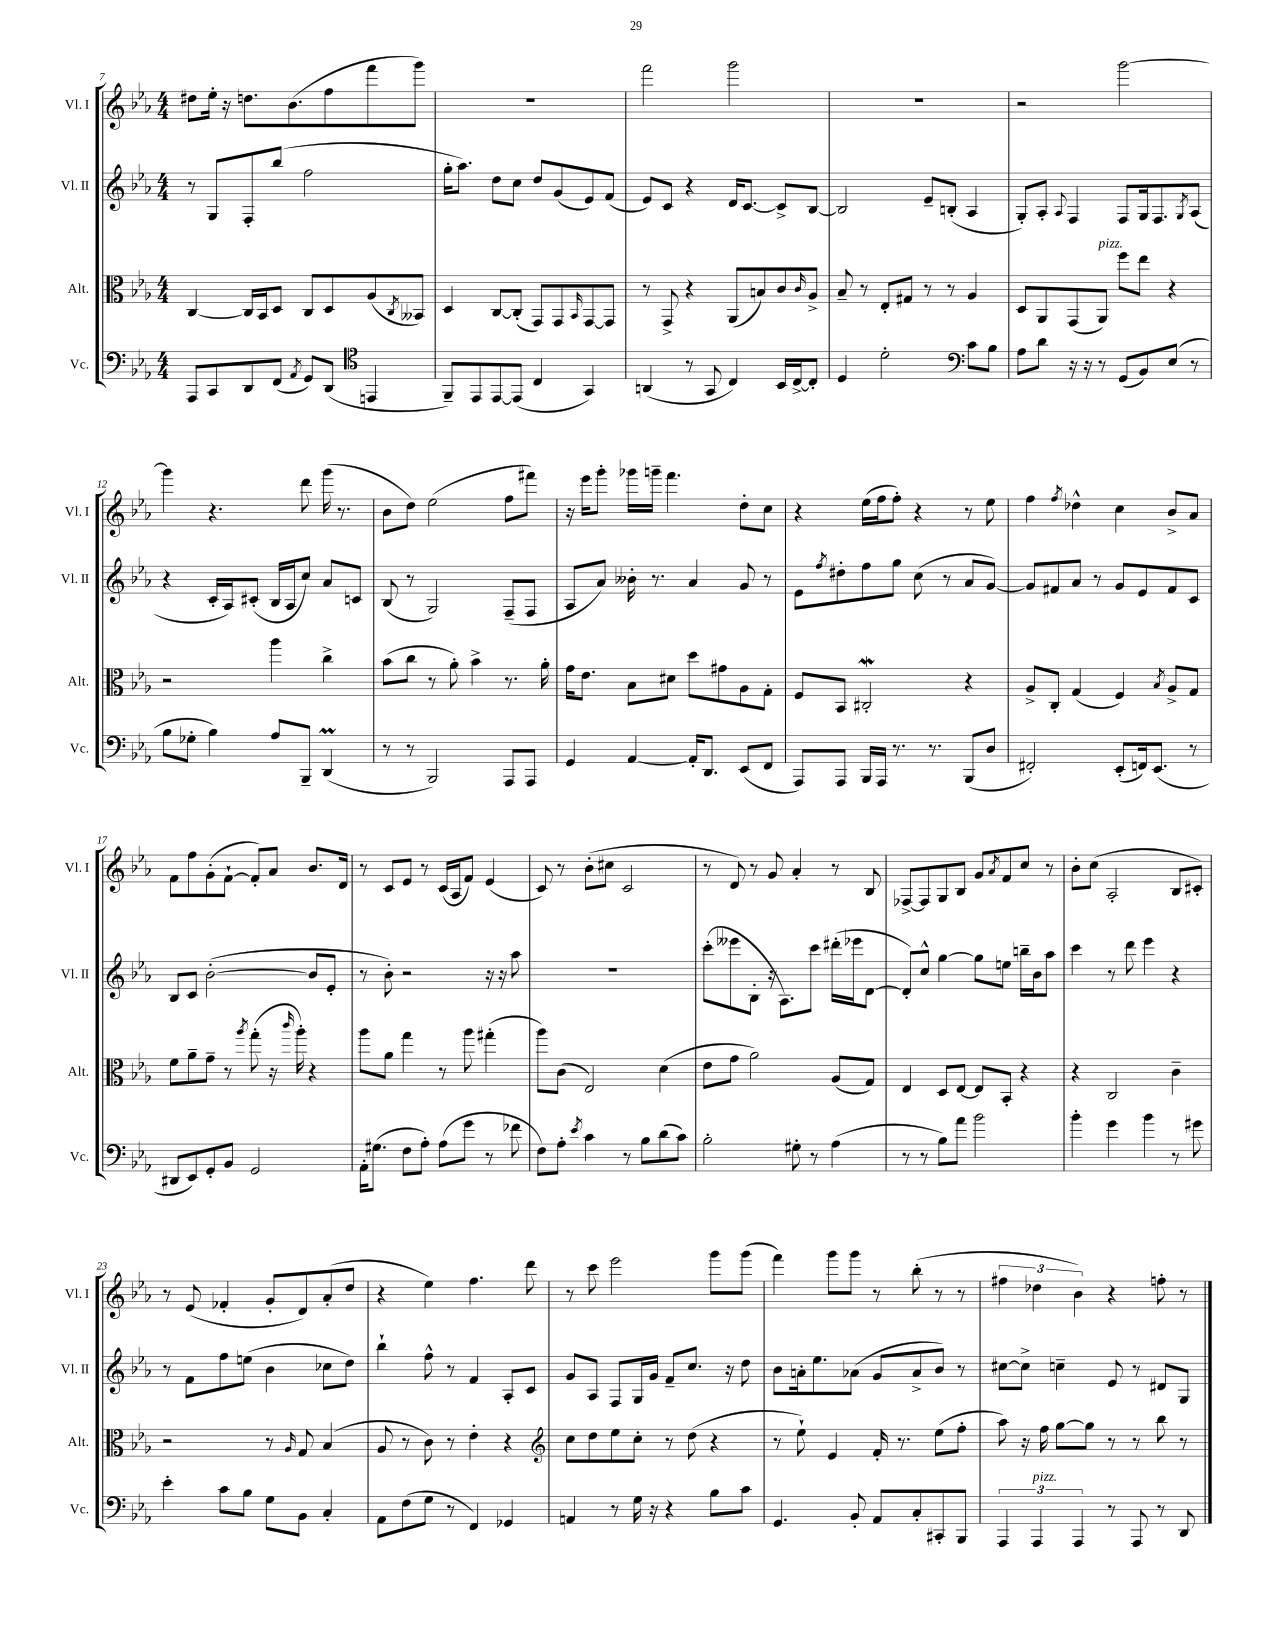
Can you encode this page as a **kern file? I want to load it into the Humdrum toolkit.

**kern	**kern	**kern	**kern
*staff4	*staff3	*staff2	*staff1
*clefF4	*clefC3	*clefG2	*clefG2
*k[b-e-a-]	*k[b-e-a-]	*k[b-e-a-]	*k[b-e-a-]
*M4/4	*M4/4	*M4/4	*M4/4
8AAA-	[4C	8r	8dd#
8CC	.	8G	16ee-'
.	.	.	16r
8DD	16C]	8F'	8.dd
.	16BB-	.	.
(8FF	8D	(8bb-	.
.	.	.	(8.b-
8qAA-	.	.	.
8GG)	8C	2ff	.
(8DD	8D	.	8ff
*clefC4	*	*	*
4EE	(8A-	.	8fff
.	8qC	.	.
.	8BB--)	.	8ggg)
=	=	=	=
8FF~)	4D	16gg'	1r
.	.	8.aa-)	.
8EE-	.	.	.
[8EE-	[8C	8dd	.
(8EE-]	(8C']	8cc	.
4C	8GG)	8dd	.
.	8GG	(8g	.
.	16qqBB-	.	.
4GG)	[8GG	8e-)	.
.	8GG]	(8f	.
=	=	=	=
(4AA	8r	8e-)	2fff
.	8GG^	8c	.
8r	4r	4r	.
8GG	.	.	.
4C)	(8AA-	16d	2ggg
.	.	[8.c	.
.	8B)	.	.
16BB-	8c	8c^]	.
[16C^	.	.	.
.	16qqc	.	.
8C']	8A-^	[8B-	.
=	=	=	=
4D	8B-~	2B-]	1r
.	8r	.	.
2d'	8E-'	.	.
.	8G#	.	.
.	8r	8e-~	.
.	8r	(8B'	.
*clefF4	*	*	*
8c	4A-	4A-	.
8B-	.	.	.
=	=	=	=
8A-	8D	8G')	2r
8d	8AA-	8A-'	.
.	.	8qqA-	.
16r	(8GG	4F	.
16r	.	.	.
8r	8AA-)	.	.
(8GG	8ff	8F	[2ggg
8BB-)	8ee-	16G	.
.	.	8.F	.
(8E-	4r	.	.
.	.	8qG	.
8r	.	(8A-	.
=	=	=	=
8B-	2r	4r	4ggg]
8G-'	.	.	.
4B-)	.	16c'	4.r
.	.	16A-)	.
.	.	(8c#'	.
8A-	4aa-	16B-	.
.	.	16A-	.
8BBB-~	.	8cc)	8ddd
(4DD	4cc^	8a-	(16ggg
.	.	.	8.r
.	.	8c	.
=	=	=	=
8r	(8b-	(8B-	8b-
8r	8cc	8r	8dd)
2BBB-)	8r	2G)	(2ee-
.	8a-')	.	.
.	4b-^	.	.
8AAA-	8.r	(8F~	8ff
8AAA-	.	8F	8fff#)
.	16a-'	.	.
=	=	=	=
4GG	16g	8A-	16r
.	8.e-	.	16eee-
.	.	8a-)	8ggg'
[4AA-	8B-	16b--'	16ggg-
.	.	8.r	16ggg~
.	8d#	.	4.fff
16AA-']	8dd	4a-	.
8.DD	.	.	.
.	8g#	.	.
(8EE-	8A-	8g	8dd'
8FF	8G'	8r	8cc
=	=	=	=
8AAA-)	8F	8e-	4r
.	.	8qff	.
8AAA-	8BB-	8dd#'	.
16BBB-	2C#'	8ff	(16ee-
16AAA-	.	.	16ff
8.r	.	8gg	8ff')
.	.	(8cc	4r
8.r	.	.	.
.	.	8r	.
(8BBB-	4r	8a-	8r
8D	.	[8g)	8ee-
=	=	=	=
2FF#')	8A-^	8g]	4ff
.	8C'	8f#	.
.	.	.	8qff
.	(4G	8a-	4dd-^^
.	.	8r	.
(8EE-'	4F)	8g	4cc
16FF)	.	8e-	.
(8.EE-	.	.	.
.	8qB-	.	.
.	8A-^	8f#	8b-^
8r	8G	8c	8a-
=	=	=	=
8DD#	8f	8B-	8f
8EE-)	8a-~	8c	8ff
8GG'	8g~	([2b-'	(8g'
8BB-	8r	.	[8f`
.	8qaa-	.	.
2GG	(8gg'	.	8f'])
.	16r	.	8a-
.	16qqccc	.	.
.	16aa-')	.	.
.	4r	8b-]	8.b-
.	.	8e-'	.
.	.	.	16d
=	=	=	=
16AA-'	8aa-	8r	8r
(8.G#	.	.	.
.	8a-	8b-')	8c
8F	4gg	2r	8e-
8A-')	.	.	8r
(8A-	8r	.	(16c
.	.	.	16A-
8g	8aa-	.	8f)
8r	(4gg#'	16r	(4e-
.	.	16r	.
8f-	.	8aa-	.
=	=	=	=
8F)	8aa-)	1r	8c)
8A-'	(8c	.	8r
8qe-	.	.	.
4c	2E-)	.	(8b-'
.	.	.	8cc#
8r	.	.	2c
8B-	.	.	.
(8d	(4d	.	.
8c)	.	.	.
=	=	=	=
2B-'	8e-	(8ccc'	8r
.	8g	8eee--	8d)
.	2a-)	8B-'	8r
.	.	16r	8g
.	.	8.A-)	.
8G#'	.	.	4a-'
8r	.	8ccc	.
(4A-	(8A-	(16ddd#'	8r
.	.	16eee-	.
.	8G)	[8d	8B-
=	=	=	=
8r	4E-	8d'])	[8F-^
8r	.	8cc^^	8F-]
8B-)	8D	[4gg	8G
8a-	[8E-	.	8B-
2b-	8E-]	8gg]	8g
.	.	.	8qa-
.	8BB-'	8ee	8f
.	4r	16bb~	8cc
.	.	16b-	.
.	.	8aa-	8r
=	=	=	=
4b-'	4r	4ccc	8b-'
.	.	.	(8cc
4g	2C	8r	2A-'
.	.	8ddd	.
4b-	.	4eee-	.
8r	4c~	4r	8B-
8g#	.	.	8c#')
=	=	=	=
4e-'	2r	8r	8r
.	.	8f	(8e-
8c	.	8ff	4f-'
8B-	.	(8ee	.
8G	8r	4b-	8g'
.	16qqA-	.	.
8BB-	8G	.	8d)
4C'	(4B-	8cc-	(8a-'
.	.	8dd)	8dd
=	=	=	=
8AA-	8A-	4bb-`	4r
(8F	8r	.	.
8G	8c)	8ff^^	4ee-)
8r	8r	8r	.
4FF)	4e-'	4f	4.ff
4GG-	4r	8A-'	.
.	.	8c	8ddd
=	=	=	=
*	*clefG2	*	*
4AA	8cc	8g	8r
.	8dd	8A-	8ccc
8r	8ee-	8F	2eee-
16G	8cc'	16G	.
16r	.	16g	.
4r	8r	8f~	.
.	(8dd	8.cc	.
8B-	4r	.	8ggg
.	.	16r	.
8c	.	8dd	(8ggg
=	=	=	=
4.GG	8r	8b-	4fff)
.	8ee-`)	16a'	.
.	.	8.ee-	.
.	4e-	.	8ggg
8BB-'	.	(8a-	8ggg
8AA-	16f'	8g	8r
.	8.r	.	.
8C'	.	8a-^	(8bb-'
8CC#'	(8ee-	8b-)	8r
8BBB-	8ff'	8r	8r
=	=	=	=
6AAA-	8aa-)	[8cc#	6ff#
.	16r	8cc#^]	.
6AAA-	.	.	6dd-
.	16ff	.	.
.	[8gg	4cc~	.
6AAA-	.	.	6b-)
.	8gg]	.	.
8r	8r	8e-	4r
8AAA-	8r	8r	.
8r	8bb-	8d#	8ff'
8DD	8r	8G	8r
==	==	==	==
*-	*-	*-	*-
